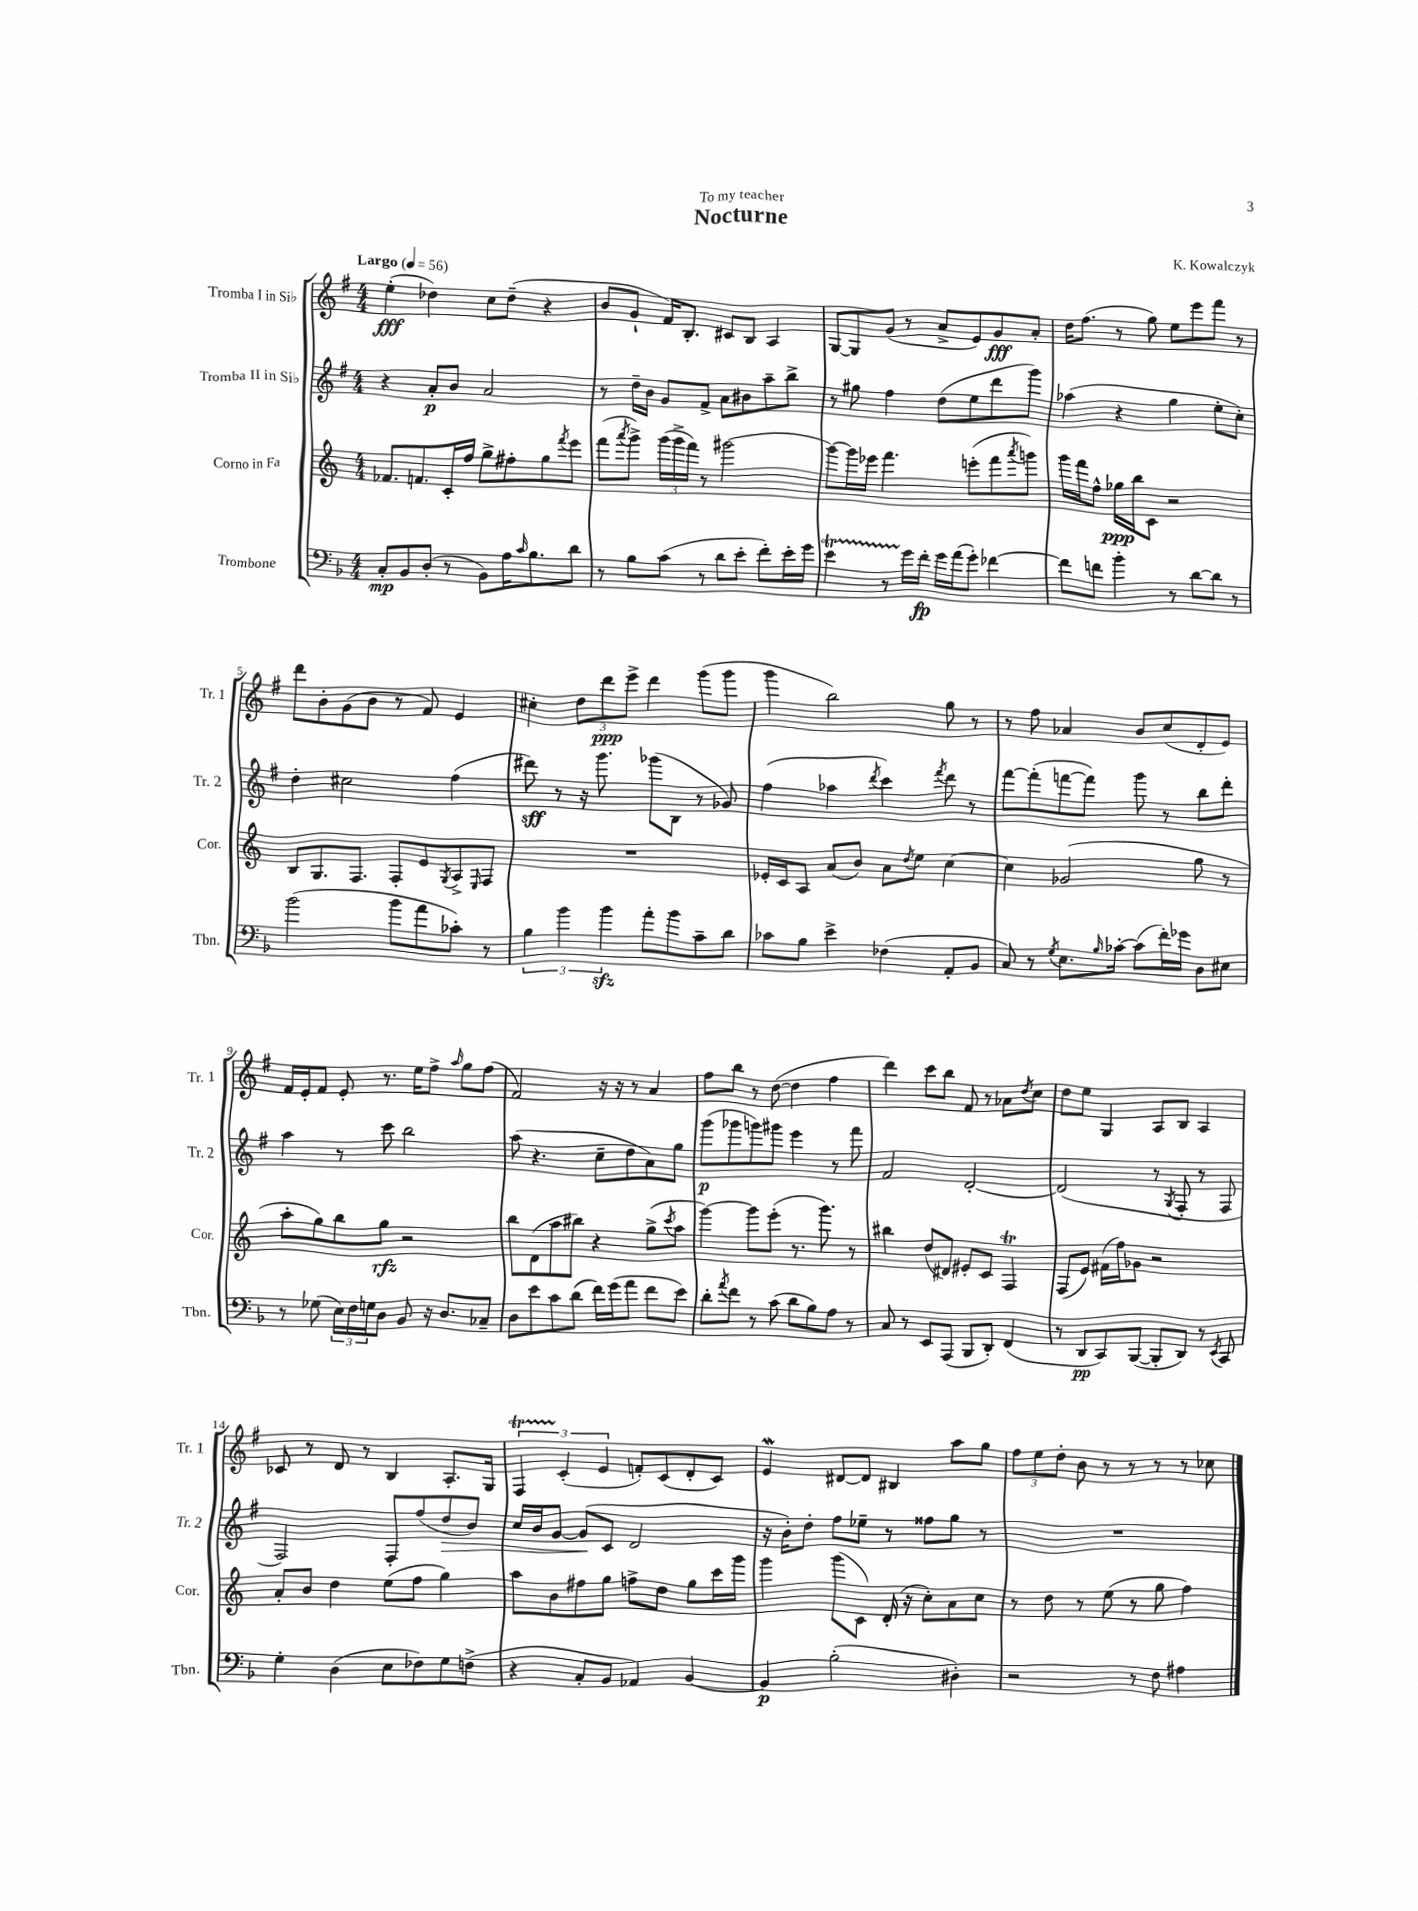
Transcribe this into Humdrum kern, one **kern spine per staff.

**kern	**kern	**kern	**kern
*staff4	*staff3	*staff2	*staff1
*clefF4	*clefG2	*clefG2	*clefG2
*k[b-]	*k[]	*k[f#]	*k[f#]
*M4/4	*M4/4	*M4/4	*M4/4
*MM56	*MM56	*MM56	*MM56
8C'	8.f-	4r	(4ee'
8BB-	.	.	.
.	8.f	.	.
(8D'	.	8a'	4dd-)
8r	16c'	8b	.
.	16ff	.	.
8BB-)	8gg^	2a	8cc
16A	8ff#'	.	(8dd-~
16qqc	.	.	.
8.B-	.	.	.
.	8gg	.	4r
.	8qfff	.	.
8d	8eee	.	.
=	=	=	=
8r	(8fff	8r	8b
.	8qaaa	.	.
8B-	8ggg^)	16dd~	8g`
.	.	16b	.
(8c	(24ggg	8g	16f#)
.	24ggg^	.	.
.	.	.	8.B'
.	24fff)	.	.
8r	8r	8f#^	.
8d	[2ggg#	8a	8c#
8e'	.	8b#	8B
8f')	.	8aa~	4A
16e'	.	8bb^	.
16g	.	.	.
=	=	=	=
4e	8ggg#_	8r	[8G
.	16ggg#]	8gg#	8G]
.	16eee-	.	.
8r	4.fff	4ff#	(8g
16g	.	.	8r
16f'	.	.	.
16g	.	(8dd	8a^
(16a	.	.	.
8g')	(8eee'	8ee	8e)
[4f-	8fff	8ddd	8g
.	8qaaa	.	.
.	8ggg)	8ggg)	8a'
=	=	=	=
8f-]	16ggg	(4aa-	16dd
.	16fff	.	(8.ff#
8f	8ff^^	.	.
4b-'	16gg-	4r	8r
.	16bb	.	.
.	8c	.	8gg)
8r	2r	4gg	8ee
[8d	.	.	8eee
8d]	.	8ee'	8fff#
8r	.	8cc')	8r
=	=	=	=
(2b-	8B	4dd'	8ddd
.	8.G	.	8b'
.	.	2cc#	(8g
.	8.F	.	.
.	.	.	8b
8b-	8F'	.	8r
8a	8e	.	8f#)
.	8qG	.	.
8c-')	8A^	(4ff#	4e
.	16qqE	.	.
8r	8F	.	.
=	=	=	=
6B-	1r	8ddd#)	4cc#'
.	.	8r	.
6b-	.	.	.
.	.	16r	12dd
.	.	8.ggg	.
6b-	.	.	12ddd
.	.	.	12eee^
8a'	.	(8ggg-	4ddd
8b-	.	8B	.
8c~	.	8r	(8ggg
8d	.	8g-)	8ggg
=	=	=	=
8c-	16e-'	(4ff#	4ggg
.	16c	.	.
8B-	8A	.	.
4e^	(8a	4aa-	2bb)
.	8b)	.	.
.	.	8qddd	.
(4F-	8a	4ccc)	.
.	8qdd	.	.
.	8ee	.	.
.	.	8qfff#	.
8AA'	[4cc	8ddd	8gg
8BB-	.	8r	8r
=	=	=	=
8C)	4cc]	[8fff#	8r
8r	.	(8fff#']	8ff#
8qG	.	.	.
8.E	(2g-	[8fff	4a-
.	.	8fff])	.
16qqB-	.	.	.
[16c-'	.	.	.
(8c-]	.	8ggg	8b
16f')	.	8r	(8cc
16g-	.	.	.
8D	8gg	8bb	8d'
8E#	8r	8ddd'	8e)
=	=	=	=
8r	8aa'	4aa	16f#
.	.	.	16e'
(8G-	8gg)	.	8f#
24E)	8bb	8r	8e'
24F	.	.	.
24G	.	.	.
8D	8gg	8ccc	8.r
8BB-	2r	2bb	.
.	.	.	16ee
16r	.	.	8ff#^
8.D	.	.	.
.	.	.	16qqaa
.	.	.	8gg
8C-~	.	.	(8ff#
=	=	=	=
8D	8bb	(8aa	2f#)
8e	(8d	4.r	.
8c	8aa	.	.
(8d	8bb#)	.	.
16f)	4r	8cc~	16r
(16g	.	.	16r
8a	.	8dd	8r
8f	(8gg^	8a)	4a
.	8qccc	.	.
8e)	8aa	8gg	.
=	=	=	=
8d'	[4ggg)	(8ggg	8ff#
8qa	.	.	.
8f	.	8ggg-	8bb
8r	8ggg]	8ggg)	8r
(8c	(8eee'	8ggg#	([8dd
8d	8.r	4eee	4dd]
8B-)	.	.	.
.	8.ggg)	.	.
8A	.	8r	4ff#
8r	8r	8fff#	.
=	=	=	=
8C	4bb#	2f#	4ddd)
8r	.	.	.
8EE	(8dd	.	8ccc
(8AAA	8d#)	.	8bb
8BBB-	8e#'	[2d'	8f#
8DD')	8c	.	8r
(4FF	4F	.	8a-
.	.	.	8qdd
.	.	.	8cc
=	=	=	=
8r	(8F	(2d]	8dd
8DD	8e)	.	8ee
8CC)	(16f#	.	4G
.	16ff)	.	.
([8BBB-	8g-	.	.
8BBB-']	2r	8r	8A
.	.	8qG	.
8DD)	.	8F#'	8B
8r	.	8r	4A
8qEE	.	.	.
8CC	.	8F#	.
=	=	=	=
4G'	8a'	2F#)	8c-
.	8b	.	8r
(4D	4dd	.	8d
.	.	.	8r
8E	(8ee	8F#'	4B
8F-)	8ff	(8ff#	.
8G	4gg)	8dd	8.A'
(8F^	.	8b)	.
.	.	.	16G
=	=	=	=
4r	8aa	16cc	6F#
.	.	16b	.
.	8b	[8g	.
.	.	.	(6c'
8C'	8ff#	(8g]	.
.	.	.	6e
8BB-	8gg	8c	.
4AA-)	8ff^	2d	8f')
.	8dd	.	(8c
[4BB-	8gg	.	8d'
.	16ccc	.	8c)
.	16ggg	.	.
=	=	=	=
4BB-]	4ggg	16r	4e
.	.	16b')	.
.	.	8dd'	.
(2B-'	(8ggg	8ff#	[8d#
.	8c)	8ee-~	8d#]
.	(16d'	8r	4B#
.	16r	.	.
.	8cc')	8ff##	.
4D#')	8a	8gg	8aa
.	8cc	8r	8gg
=	=	=	=
2r	8r	1r	12ff#
.	.	.	12ee
.	8dd	.	.
.	.	.	12dd'
.	8r	.	8b
.	(8ee	.	8r
8r	8r	.	8r
8F	8gg	.	8r
4A#	4ff)	.	8r
.	.	.	8cc-
==	==	==	==
*-	*-	*-	*-
